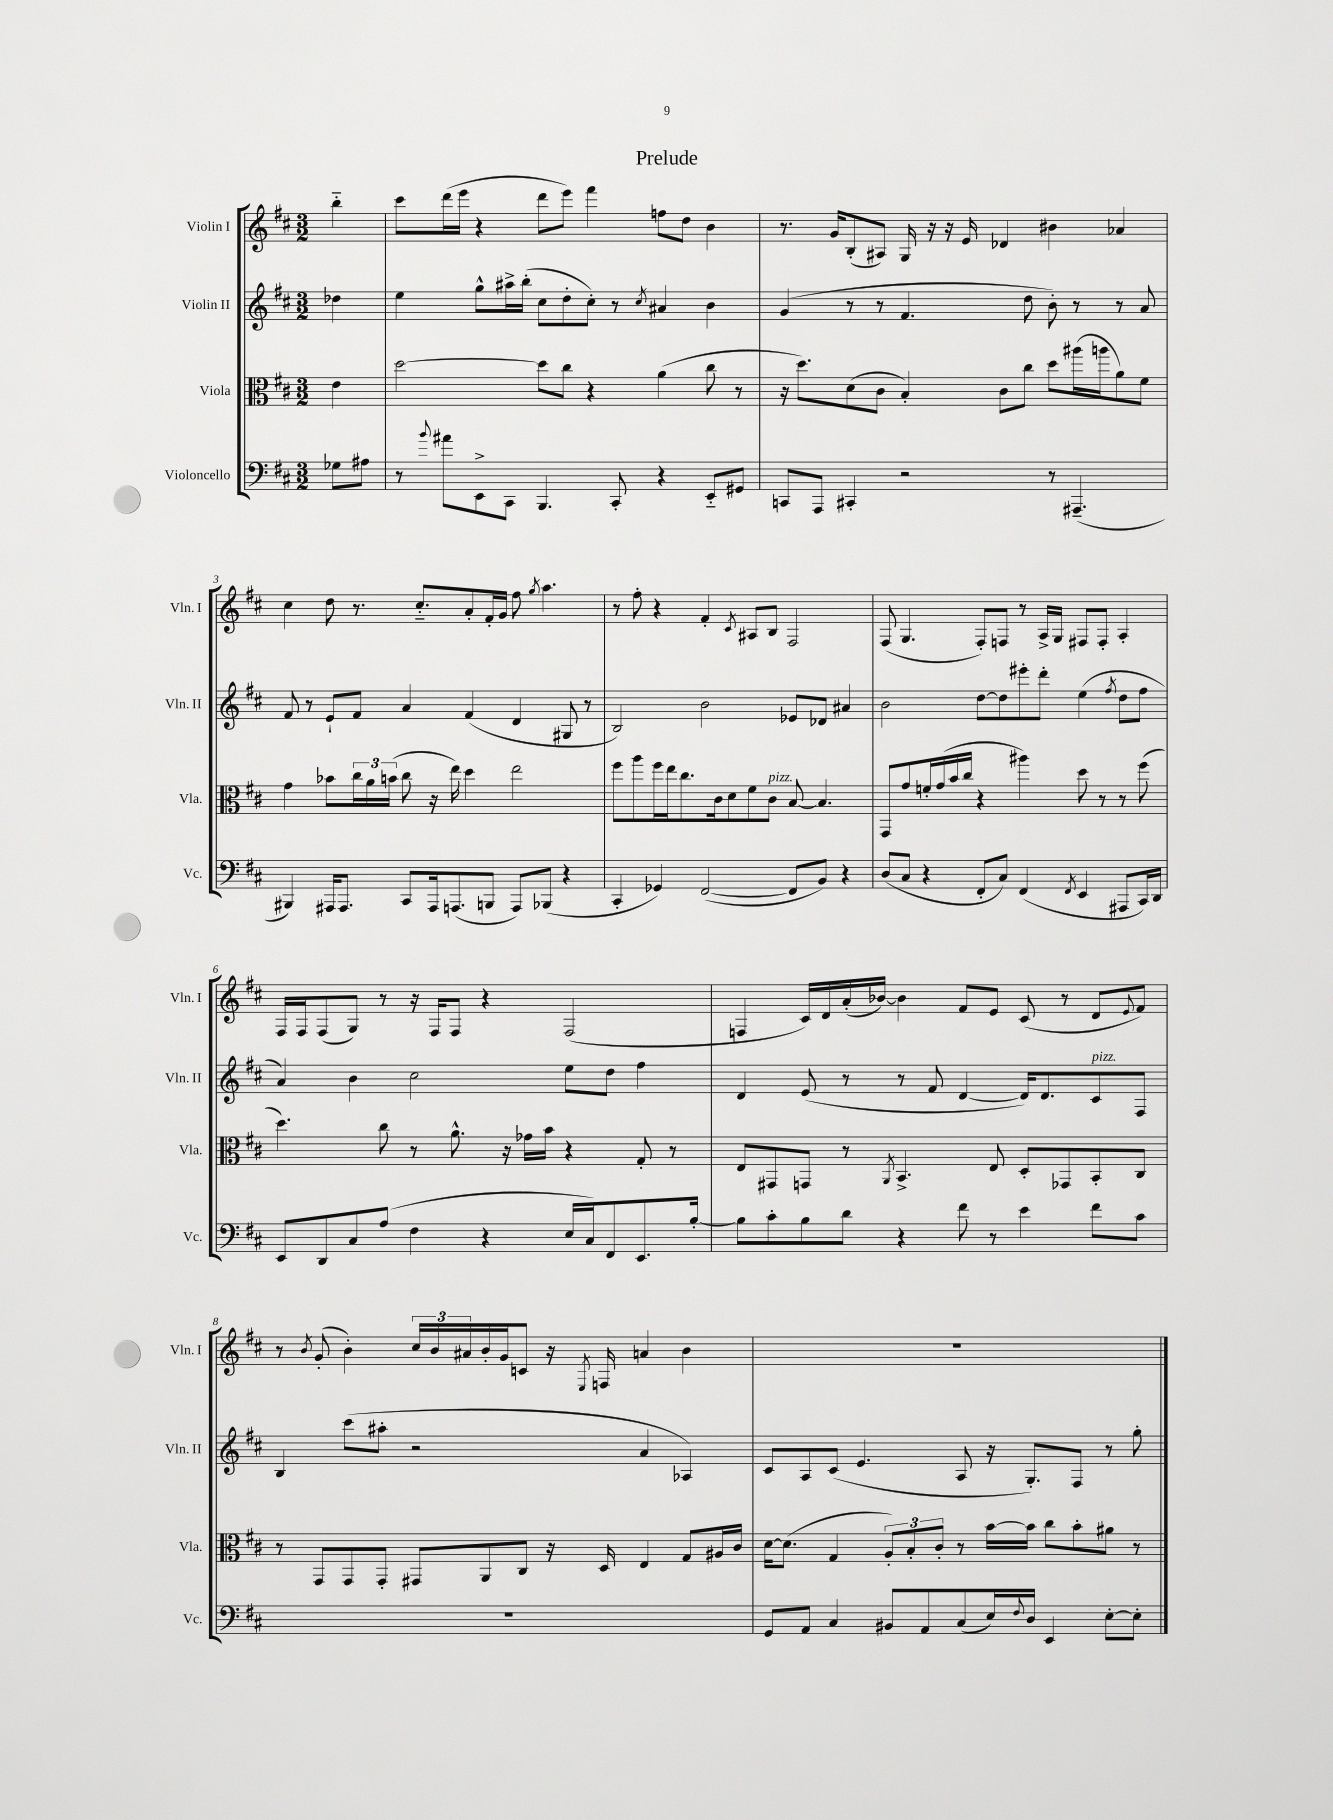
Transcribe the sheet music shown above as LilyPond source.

\header { title = "Prelude" }
<<
\new StaffGroup <<
\new Staff = "s0" \with { instrumentName = "Violin I" shortInstrumentName = "Vln. I" } {
    \clef treble \key d \major \numericTimeSignature \time 3/2 \partial 4
    b''4-_ |
    cis'''8 d'''16( e'''16 r4 d'''8 e'''8) fis'''4 f''8 d''8 b'4 |
    r8. g'16 b8-.( ais8) g16 r16 r16 e'16 des'4 bis'4 aes'4 |
    cis''4 d''8 r8. cis''8.-_ a'8-. fis'16-. g'16 fis''8 \acciaccatura { g''8 } a''4. |
    r8 fis''8-. r4 fis'4-. \acciaccatura { cis'8 } ais8 b8 fis2 |
    fis8( g4. fis8-.) f8 r8 a16-> g16 fis8 fis8-. a4-. |
    fis16 fis16 fis8( g8) r8 r16 fis16 fis8 r4 fis2( |
    f4 cis'16) d'16 a'16-.( bes'16~) bes'4 fis'8 e'8 cis'8( r8 d'8 \appoggiatura { e'8 } fis'8) |
    r8 \acciaccatura { b'8 } g'8-.( b'4-.) \tuplet 3/2 { cis''16 b'16 ais'16 } b'16-. g'16 c'8 r16 \acciaccatura { e8 } f16 a'4 b'4 |
    R1. \bar "|." |
}
\new Staff = "s1" \with { instrumentName = "Violin II" shortInstrumentName = "Vln. II" } {
    \clef treble \key d \major \numericTimeSignature \time 3/2 \partial 4
    des''4 |
    e''4 g''8-^ ais''16-> b''16-.( cis''8 d''8-. cis''8-.) r8 \acciaccatura { cis''8 } ais'4 b'4 |
    g'4( r8 r8 fis'4. d''8 b'8-.) r8 r8 a'8 |
    fis'8 r8 e'8-! fis'8 a'4 fis'4( d'4 gis8 r8 |
    b2) b'2 ees'8 des'8 ais'4 |
    b'2 d''8~ d''8 eis'''8-. d'''8-. e''4( \acciaccatura { fis''8 } d''8 fis''8 |
    a'4) b'4 cis''2 e''8 d''8 fis''4 |
    d'4 e'8( r8 r8 fis'8 d'4~ d'16) d'8. cis'8^\markup { \italic "pizz." } fis8 |
    b4 cis'''8( ais''8-. r2 a'4 aes4) |
    cis'8 a8 cis'8( e'4. a8 r16 g8.-.) fis8 r8 g''8-. \bar "|." |
}
\new Staff = "s2" \with { instrumentName = "Viola" shortInstrumentName = "Vla." } {
    \clef alto \key d \major \numericTimeSignature \time 3/2 \partial 4
    e'4 |
    d''2~ d''8 cis''8 r4 a'4( cis''8 r8 |
    r16 d''8.) d'8( cis'8 b4-.) cis'8 cis''8 d''8 ais''16( a''16 a'8) fis'8 |
    g'4 bes'8 \tuplet 3/2 { cis''16 a'16 b'16( } cis''8 r16 e''16) d''4 e''2 |
    fis''8 a''8 fis''16 e''16 cis''8. cis'16 d'8 fis'8 cis'8^\markup { \italic "pizz." } b8~ b4. |
    g,8 g'8 f'16-. g'16( b'16 cis''16 r4 ais''4) d''8 r8 r8 fis''8( |
    d''4.) cis''8 r8 a'8.-^ r16 ges'16 b'16 r4 g8-. r8 |
    e8 gis,8 g,8 r8 \acciaccatura { a,8 } b,4.-> e8 d8-. ges,8 b,8-. cis8 |
    r8 g,8 g,8 g,8-. gis,8 a,8 cis8 r16 d16 e4 g8 ais16 cis'16 |
    d'16~ d'8.( g4 \tuplet 3/2 { a8-.) b8-. cis'8-. } r8 b'16~ b'16 cis''8 b'8-. ais'8 r8 \bar "|." |
}
\new Staff = "s3" \with { instrumentName = "Violoncello" shortInstrumentName = "Vc." } {
    \clef bass \key d \major \numericTimeSignature \time 3/2 \partial 4
    ges8 ais8 |
    r8 \appoggiatura { b'8 } ais'8 e,8-> cis,8 b,,4. cis,8-. r4 e,8-_ gis,8 |
    c,8 a,,8 cis,4-. r2 r8 ais,,4.--( |
    bis,,4) ais,,16 ais,,8. cis,8 ais,,16 a,,8.( b,,8 a,,8) bes,,8( r4 |
    cis,4-. ges,4) fis,2~( fis,8 b,8) r4 |
    d8( cis8 r4 fis,8-. cis8) fis,4( \acciaccatura { fis,8 } e,4 ais,,8 cis,16) d,16 |
    e,8 d,8 cis8 a8( fis4 r4 e16 cis16) fis,8 e,8. b16~-. |
    b8 cis'8-. b8 d'8 r4 fis'8 r8 e'4 fis'8 cis'8 |
    R1. |
    g,8 a,8 cis4 bis,8 a,8 cis8( e16) \appoggiatura { fis8 } d16 e,4 e8~-. e8-. \bar "|." |
}
>>
>>
